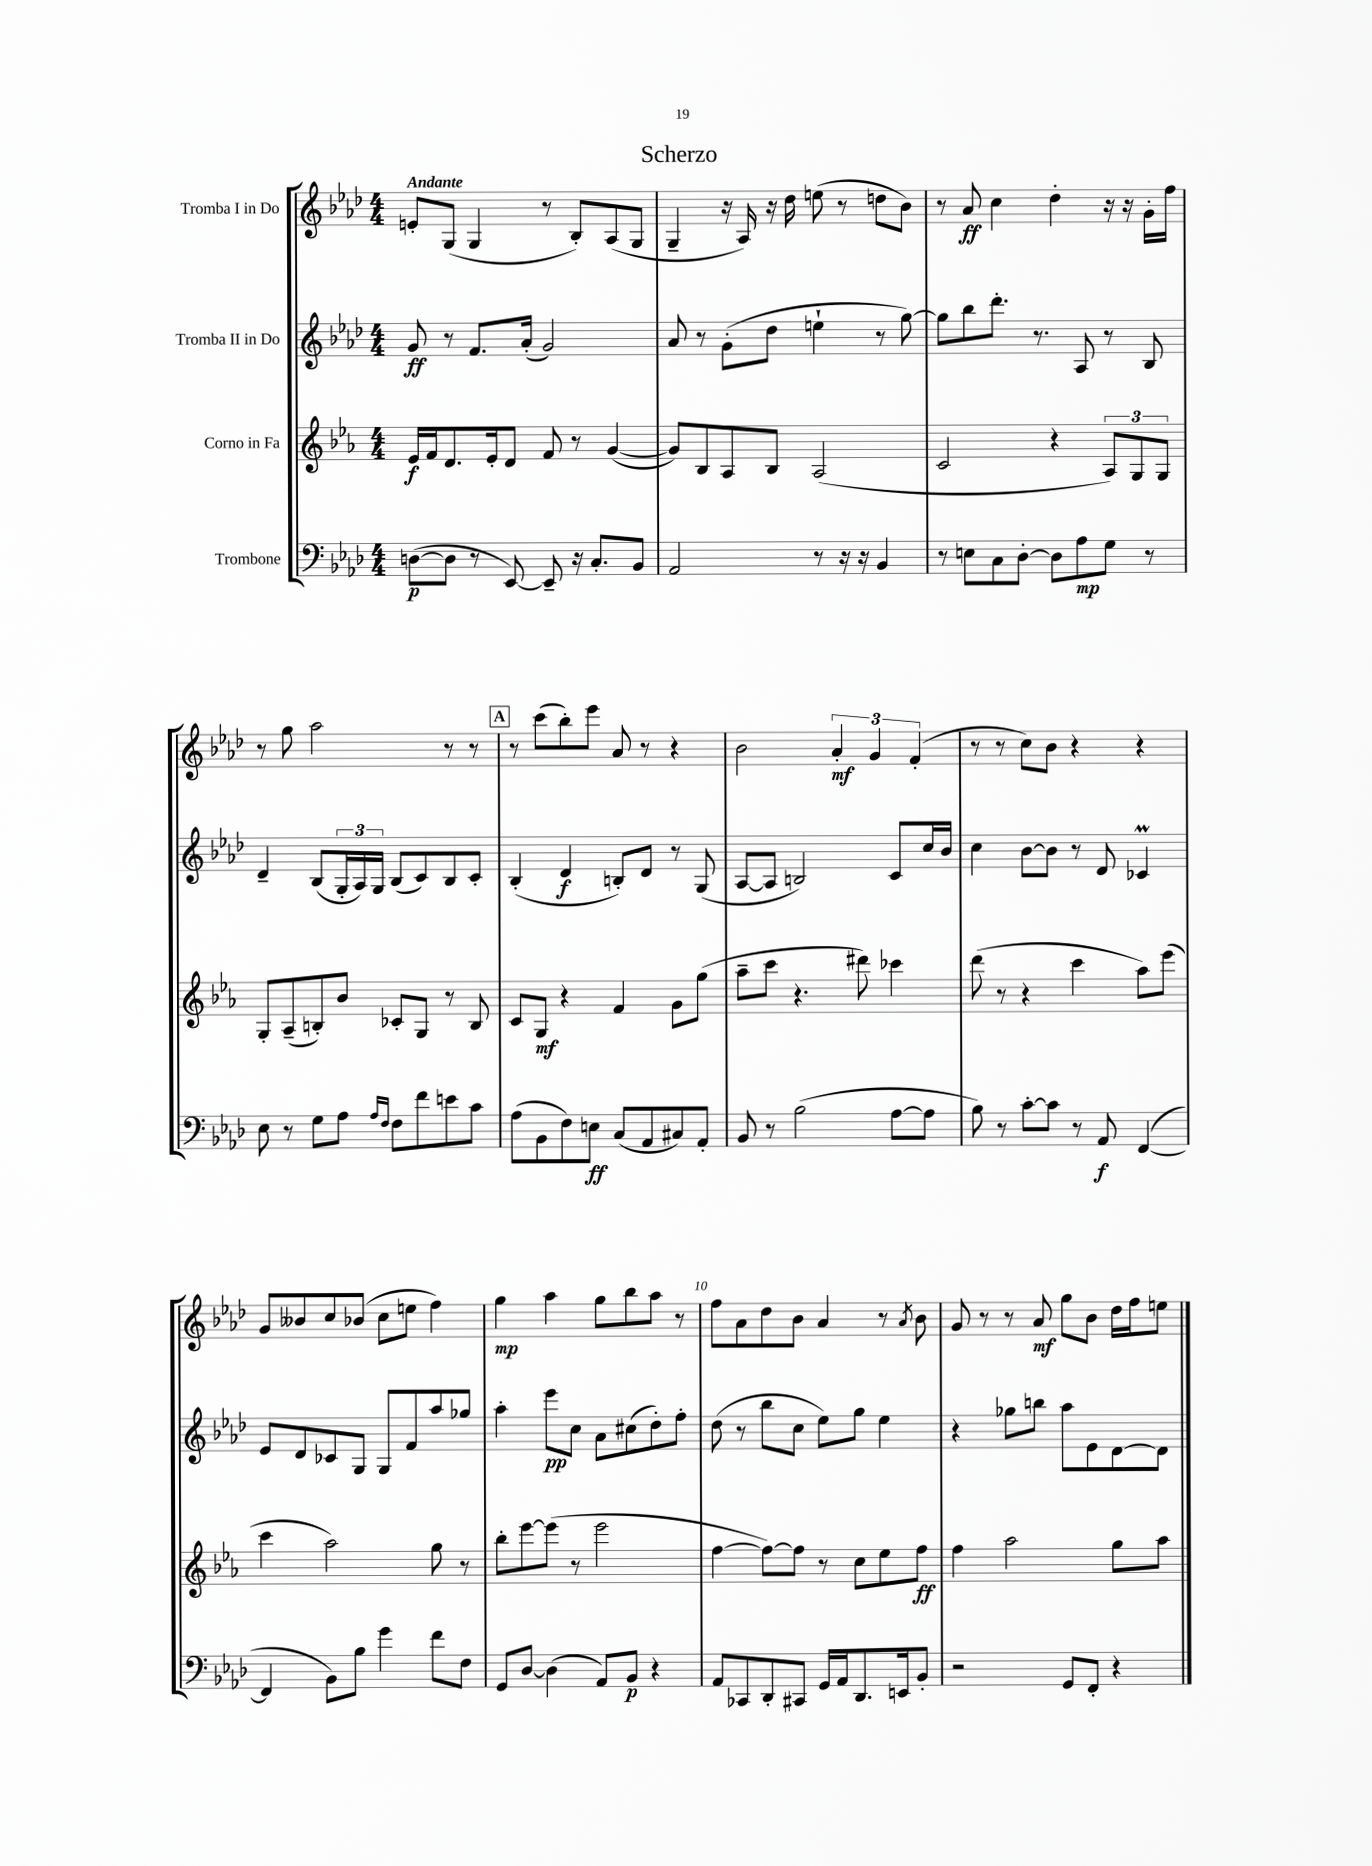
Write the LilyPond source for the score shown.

\header { title = "Scherzo" }
<<
\new StaffGroup <<
\new Staff = "s0" \with { instrumentName = "Tromba I in Do" } {
    \clef treble \key aes \major \numericTimeSignature \time 4/4 \tempo "Andante"
    e'8-. g8( g4 r8 bes8-.) aes8( g8 |
    g4-- r16 aes16) r16 des''16 e''8( r8 d''8 bes'8) |
    r8 aes'8\ff c''4 des''4-. r16 r16 g'16-. f''16 |
    r8 g''8 aes''2 r8 r8 |
    \mark \markup { \box "A" } r8 c'''8( bes''8-.) ees'''8 aes'8 r8 r4 |
    bes'2 \tuplet 3/2 { aes'4-.\mf g'4 f'4-.( } |
    r8 r8 c''8) bes'8 r4 r4 |
    g'8 beses'8 c''8 bes'8( c''8 e''8 f''4) |
    g''4\mp aes''4 g''8 bes''8 aes''8 r8 |
    f''8 aes'8 des''8 bes'8 aes'4 r8 \acciaccatura { aes'8 } bes'8 |
    g'8 r8 r8 aes'8\mf g''8 bes'8 des''16 f''16 e''8 \bar "|." |
}
\new Staff = "s1" \with { instrumentName = "Tromba II in Do" } {
    \clef treble \key aes \major \numericTimeSignature \time 4/4
    g'8\ff r8 f'8. aes'16-.( g'2) |
    aes'8 r8 g'8-.( des''8 e''4-! r8 g''8~) |
    g''8 bes''8 des'''8.-. r8. aes8 r8 bes8 |
    des'4-- bes8( \tuplet 3/2 { g16-. aes16) g16 } bes8( c'8) bes8 c'8-. |
    \mark \markup { \box "A" } bes4-.( des'4\f b8-.) des'8 r8 g8( |
    aes8~ aes8 b2) c'8 c''16 bes'16 |
    c''4 bes'8~ bes'8 r8 des'8 ces'4\prall |
    ees'8 des'8 ces'8 g8 g8 f'8 aes''8 ges''8 |
    aes''4-. ees'''8\pp c''8 aes'8 cis''8( des''8-.) f''8-. |
    des''8( r8 bes''8 c''8 ees''8) g''8 ees''4 |
    r4 ges''8 b''8 aes''8 ees'8 des'8~ des'8 \bar "|." |
}
\new Staff = "s2" \with { instrumentName = "Corno in Fa" } {
    \clef treble \key ees \major \numericTimeSignature \time 4/4
    ees'16\f f'16 d'8. ees'16-. d'8 f'8 r8 g'4~( |
    g'8) bes8 aes8 bes8 aes2( |
    c'2 r4 \tuplet 3/2 { aes8) g8 g8 } |
    g8-. aes8--( b8-.) bes'8 ces'8-. g8 r8 b8 |
    \mark \markup { \box "A" } c'8 g8\mf r4 f'4 g'8 g''8( |
    aes''8-- c'''8 r4. dis'''8) ces'''4 |
    d'''8( r8 r4 c'''4 aes''8) ees'''8( |
    c'''4 aes''2) g''8 r8 |
    bes''8-. ees'''8~ ees'''8( r8 ees'''2 |
    f''4~ f''8~) f''8 r8 c''8 ees''8 f''8\ff |
    f''4 aes''2 g''8 aes''8 \bar "|." |
}
\new Staff = "s3" \with { instrumentName = "Trombone" } {
    \clef bass \key aes \major \numericTimeSignature \time 4/4
    d8~\p( d8 r8 ees,8~) ees,8-- r16 c8.-. bes,8 |
    aes,2 r8 r16 r16 bes,4 |
    r8 e8 c8 des8~-. des8 aes8\mp g8 r8 |
    ees8 r8 g8 aes8 \grace { aes16 f16 } f8 f'8 e'8 c'8 |
    \mark \markup { \box "A" } aes8( bes,8 f8) e8\ff c8( aes,8 cis8) aes,8-. |
    bes,8 r8 bes2( aes8~ aes8 |
    bes8) r8 c'8~-. c'8 r8 aes,8\f f,4~( |
    f,4 bes,8) bes8 g'4 f'8 f8 |
    g,8 des8~ des4( aes,8) bes,8\p r4 |
    aes,8 ces,8 des,8-. cis,8 g,16 aes,16 des,8. e,16 bes,8-. |
    r2 g,8 f,8-. r4 \bar "|." |
}
>>
>>
\layout { \context { \Score \override BarNumber.break-visibility = ##(#f #t #t) barNumberVisibility = #(every-nth-bar-number-visible 5) } }
